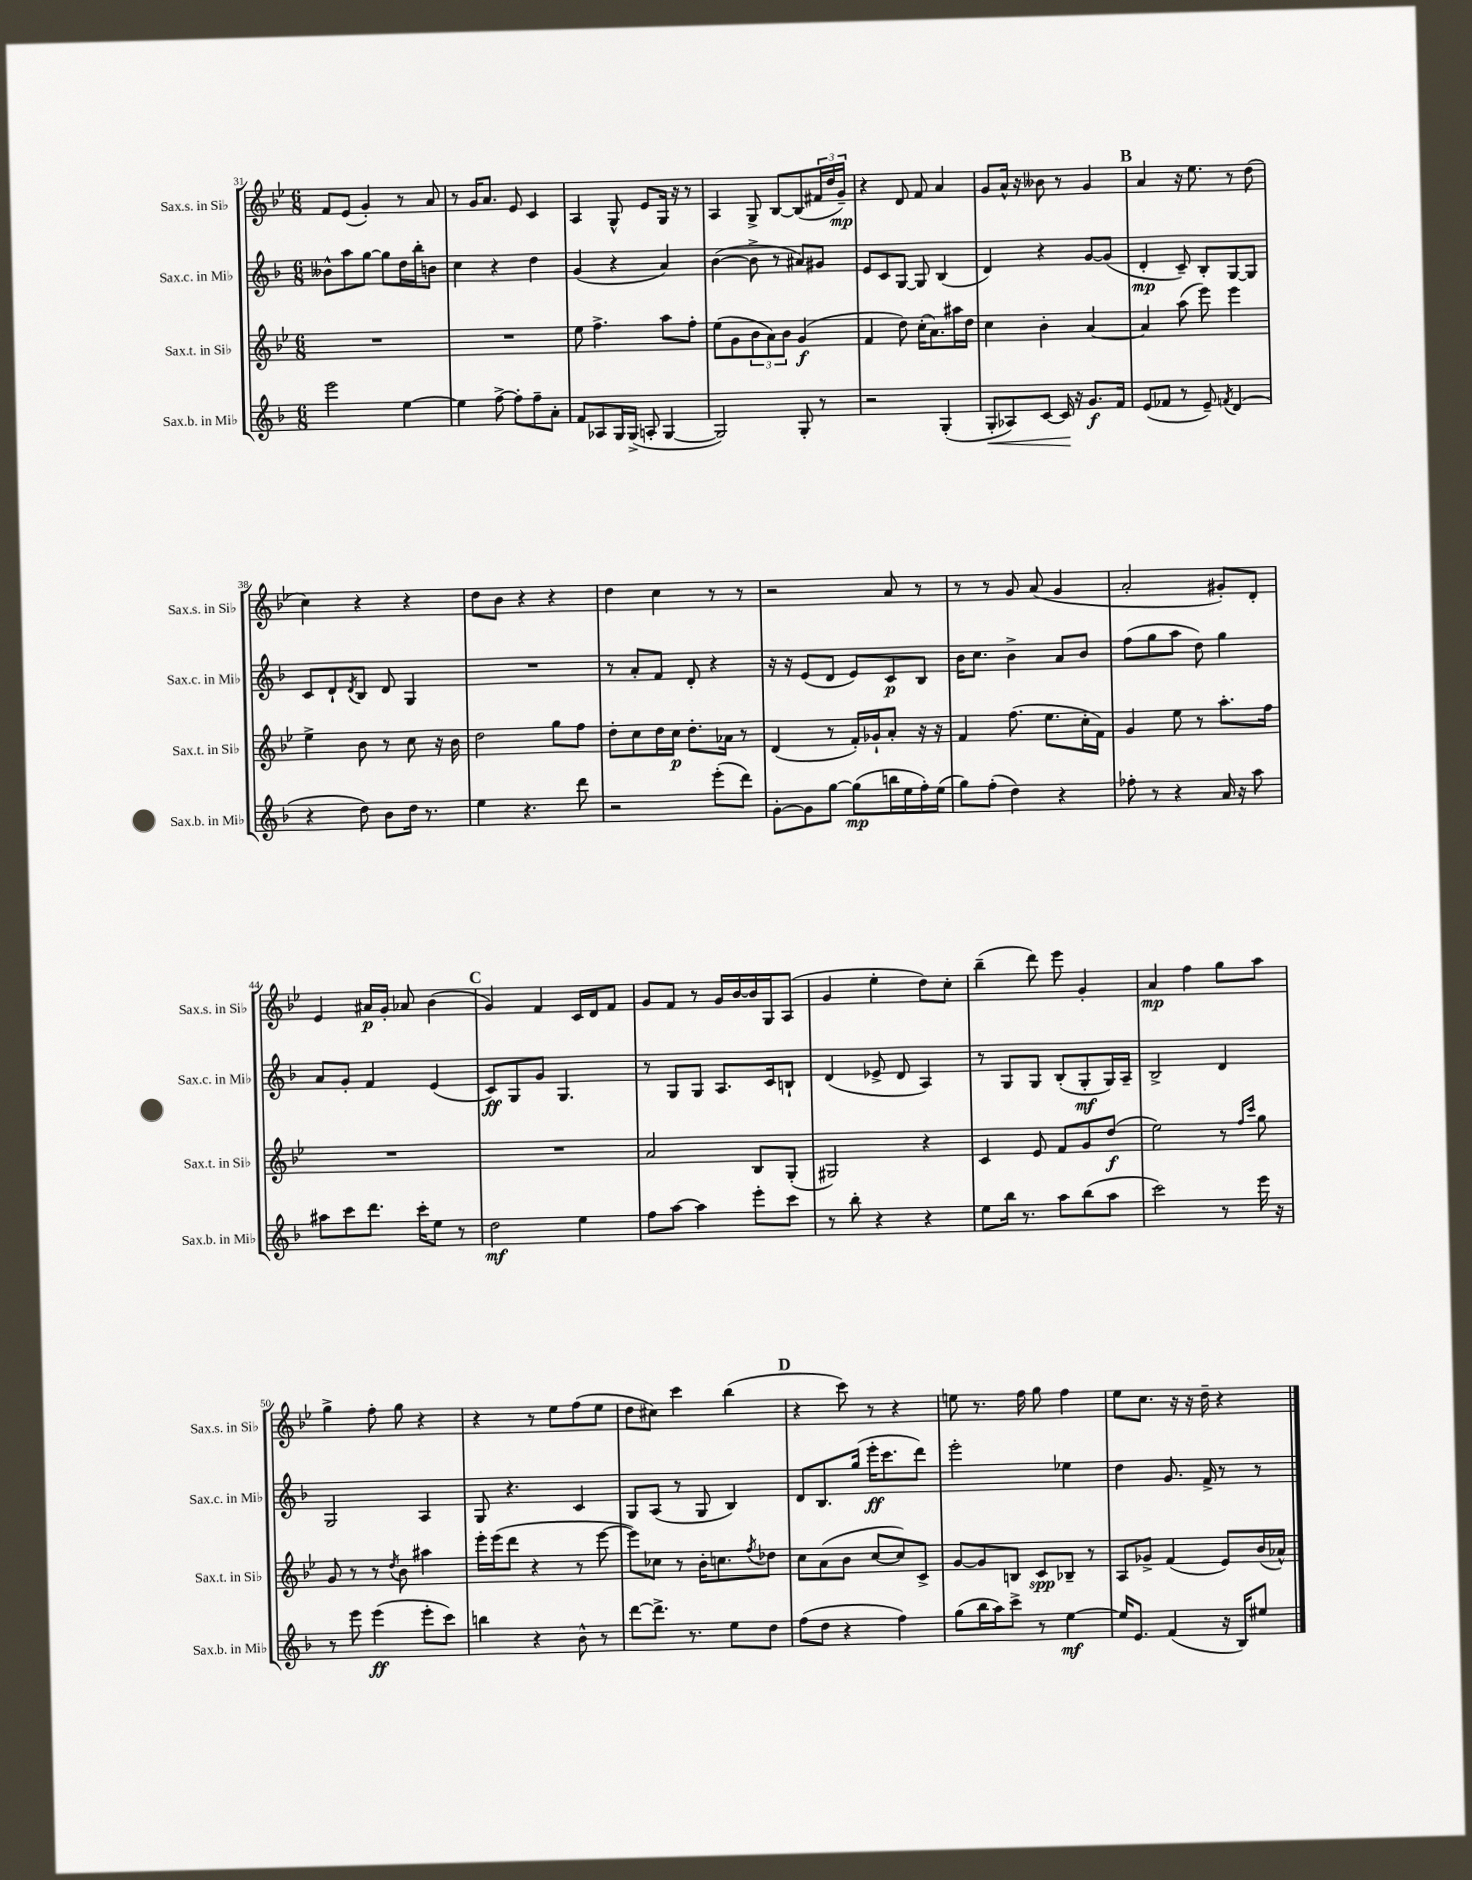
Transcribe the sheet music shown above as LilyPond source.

<<
\new StaffGroup <<
\new Staff = "s0" \with { instrumentName = "Sax.s. in Sib" shortInstrumentName = "Sax.s. in Sib" } {
    \clef treble \key bes \major \numericTimeSignature \time 6/8
    f'8 ees'8( g'4-.) r8 a'8 |
    r8 g'16 a'8. ees'8 c'4 |
    a4 g8-^ ees'8 g16 r16 r8 |
    a4 g8-> bes8~ bes8( \tuplet 3/2 { fis'16 d''16 g'16--\mp) } |
    r4 d'8 f'8 a'4 |
    g'8 a'16-^ r16 beses'8 r8 g'4 |
    \mark \markup { \bold "B" } a'4 r16 ees''8. r8 d''8( |
    c''4) r4 r4 |
    d''8 bes'8 r4 r4 |
    d''4 c''4 r8 r8 |
    r2 a'8 r8 |
    r8 r8 g'8 a'8( g'4 |
    a'2-. gis'8-.) d'8-. |
    ees'4 ais'16\p g'16-. aes'8 bes'4( |
    \mark \markup { \bold "C" } g'4) f'4 c'16 d'16 f'8 |
    g'8 f'8 r8 g'16 bes'16~ bes'16 g16 a8( |
    g'4 ees''4-. d''8) c''8-. |
    bes''4--( d'''8) ees'''8 g'4-. |
    a'4\mp f''4 g''8 a''8 |
    g''4-> f''8-. g''8 r4 |
    r4 r8 ees''8 f''8( ees''8 |
    d''8 cis''8) c'''4 bes''4( |
    \mark \markup { \bold "D" } r4 c'''8) r8 r4 |
    e''8 r8. f''16 g''8 f''4 |
    ees''8 c''8. r16 r16 d''16-- r4 \bar "|." |
}
\new Staff = "s1" \with { instrumentName = "Sax.c. in Mib" shortInstrumentName = "Sax.c. in Mib" } {
    \clef treble \key f \major \numericTimeSignature \time 6/8
    beses'8-^ a''8 g''8~ g''8 d''16 bes''16-. b'8 |
    c''4 r4 d''4 |
    g'4( r4 a'4) |
    bes'4~( bes'8-> r8 ais'8) gis'8 |
    e'8 c'8 g8~ g8 bes4( |
    d'4) r4 g'8~ g'8( |
    \mark \markup { \bold "B" } d'4-.\mp c'8--) bes8-. g8~ g8 |
    c'8 d'8-! \acciaccatura { d'8 } bes8 d'8 g4 |
    R2. |
    r8 a'8-. f'8 d'8-. r4 |
    r16 r16 e'8( d'8 e'8) c'8\p bes8 |
    bes'16 c''8. bes'4-> a'8 bes'8 |
    f''8( g''8 a''8 d''8) g''4 |
    a'8 g'8-. f'4 e'4( |
    \mark \markup { \bold "C" } c'8\ff) g8 g'8 g4. |
    r8 g8 g8 a8. c'16 b8-! |
    d'4( ees'8-> d'8 a4) |
    r8 g8 g8 bes8-.( g8-.\mf g16) a16-- |
    bes2-> d'4 |
    g2 a4 |
    g8 r4. c'4 |
    g8 a8( r8 g8 bes4) |
    \mark \markup { \bold "D" } d'8 bes8. g''16( e'''16-.\ff c'''8. d'''8) |
    e'''2-. ees''4 |
    d''4 g'8. f'16-> r8 r8 \bar "|." |
}
\new Staff = "s2" \with { instrumentName = "Sax.t. in Sib" shortInstrumentName = "Sax.t. in Sib" } {
    \clef treble \key bes \major \numericTimeSignature \time 6/8
    R2. |
    R2. |
    ees''8 f''4.-> a''8 f''8-. |
    ees''8( g'8 \tuplet 3/2 { bes'8 a'8) bes'8 } g'4\f( |
    f'4 d''8) c''16-.( a'8.) ais''16 d''16 |
    c''4 bes'4-. a'4~ |
    \mark \markup { \bold "B" } a'4 a''8( ees'''8) ees'''4 |
    ees''4-> bes'8 r8 c''8 r16 bes'16 |
    d''2 g''8 f''8 |
    d''8-. c''8 d''16 c''16\p d''8.-. aes'16 r8 |
    d'4( r8 f'16-.) ges'16-! a'8-. r16 r16 |
    f'4 f''8.( ees''8. c''16-. f'16) |
    g'4 ees''8 r8 a''8.-. f''16 |
    R2. |
    \mark \markup { \bold "C" } R2. |
    a'2 bes8 g8-.( |
    gis2) r4 |
    c'4 ees'8 f'8 g'8 d''8\f( |
    ees''2) r8 \grace { f''16 c'''16 } g''8 |
    g'8 r8 r8 \acciaccatura { d''8 } bes'8 ais''4 |
    ees'''16-. ees'''16( d'''8 r4 r8 ees'''8~ |
    ees'''8) ces''8 r8 bes'16-. c''8. \acciaccatura { f''8 } des''8 |
    \mark \markup { \bold "D" } c''8 a'8( bes'8 c''8~ c''8) c'8-> |
    g'8~ g'8 b8 c'8\spp bes8-- r8 |
    a8 ges'8-> f'4( ees'8) bes'16( aes'16-^) \bar "|." |
}
\new Staff = "s3" \with { instrumentName = "Sax.b. in Mib" shortInstrumentName = "Sax.b. in Mib" } {
    \clef treble \key f \major \numericTimeSignature \time 6/8
    e'''2 e''4~ |
    e''4 f''8~-> f''8-. f''8-- a'8-. |
    f'8 aes8 g16 g16->( a8-. g4~ |
    g2) g8-. r8 |
    r2 g4-.( |
    g8-.\< aes8) c'8~ c'16\! r16 g'8.\f f'16 |
    \mark \markup { \bold "B" } e'8( fes'8 r8 e'8--) \acciaccatura { f'8 } d'4( |
    r4 d''8) bes'8 d''16 r8. |
    e''4 r4. d'''8 |
    r2 e'''8-.( d'''8) |
    g'8~-. g'8 g''8~ g''8\mp( b''16 e''16 f''16-.) e''16( |
    g''8) f''8-.( d''4) r4 |
    fes''8-. r8 r4 a'16 r16 a''8 |
    ais''8 c'''8 d'''8. c'''16-. e''8 r8 |
    \mark \markup { \bold "C" } d''2\mf e''4 |
    f''8 a''8~ a''4 e'''8-. c'''8 |
    r8 bes''8-. r4 r4 |
    e''8 bes''16 r8. a''8 bes''8( a''8 |
    c'''2) r8 e'''16 r16 |
    r8 e'''8 e'''4\ff( e'''8-. c'''8) |
    b''4 r4 bes'8-^ r8 |
    d'''8~ d'''8.-> r8. e''8 d''8 |
    \mark \markup { \bold "D" } f''8( d''8 r4 f''4) |
    g''8( bes''16 a''16) c'''8-> r8 e''4~\mf |
    e''16 e'8. f'4( r16 bes16) eis''8 \bar "|." |
}
>>
>>
\layout { \context { \Score currentBarNumber = #31 } }
